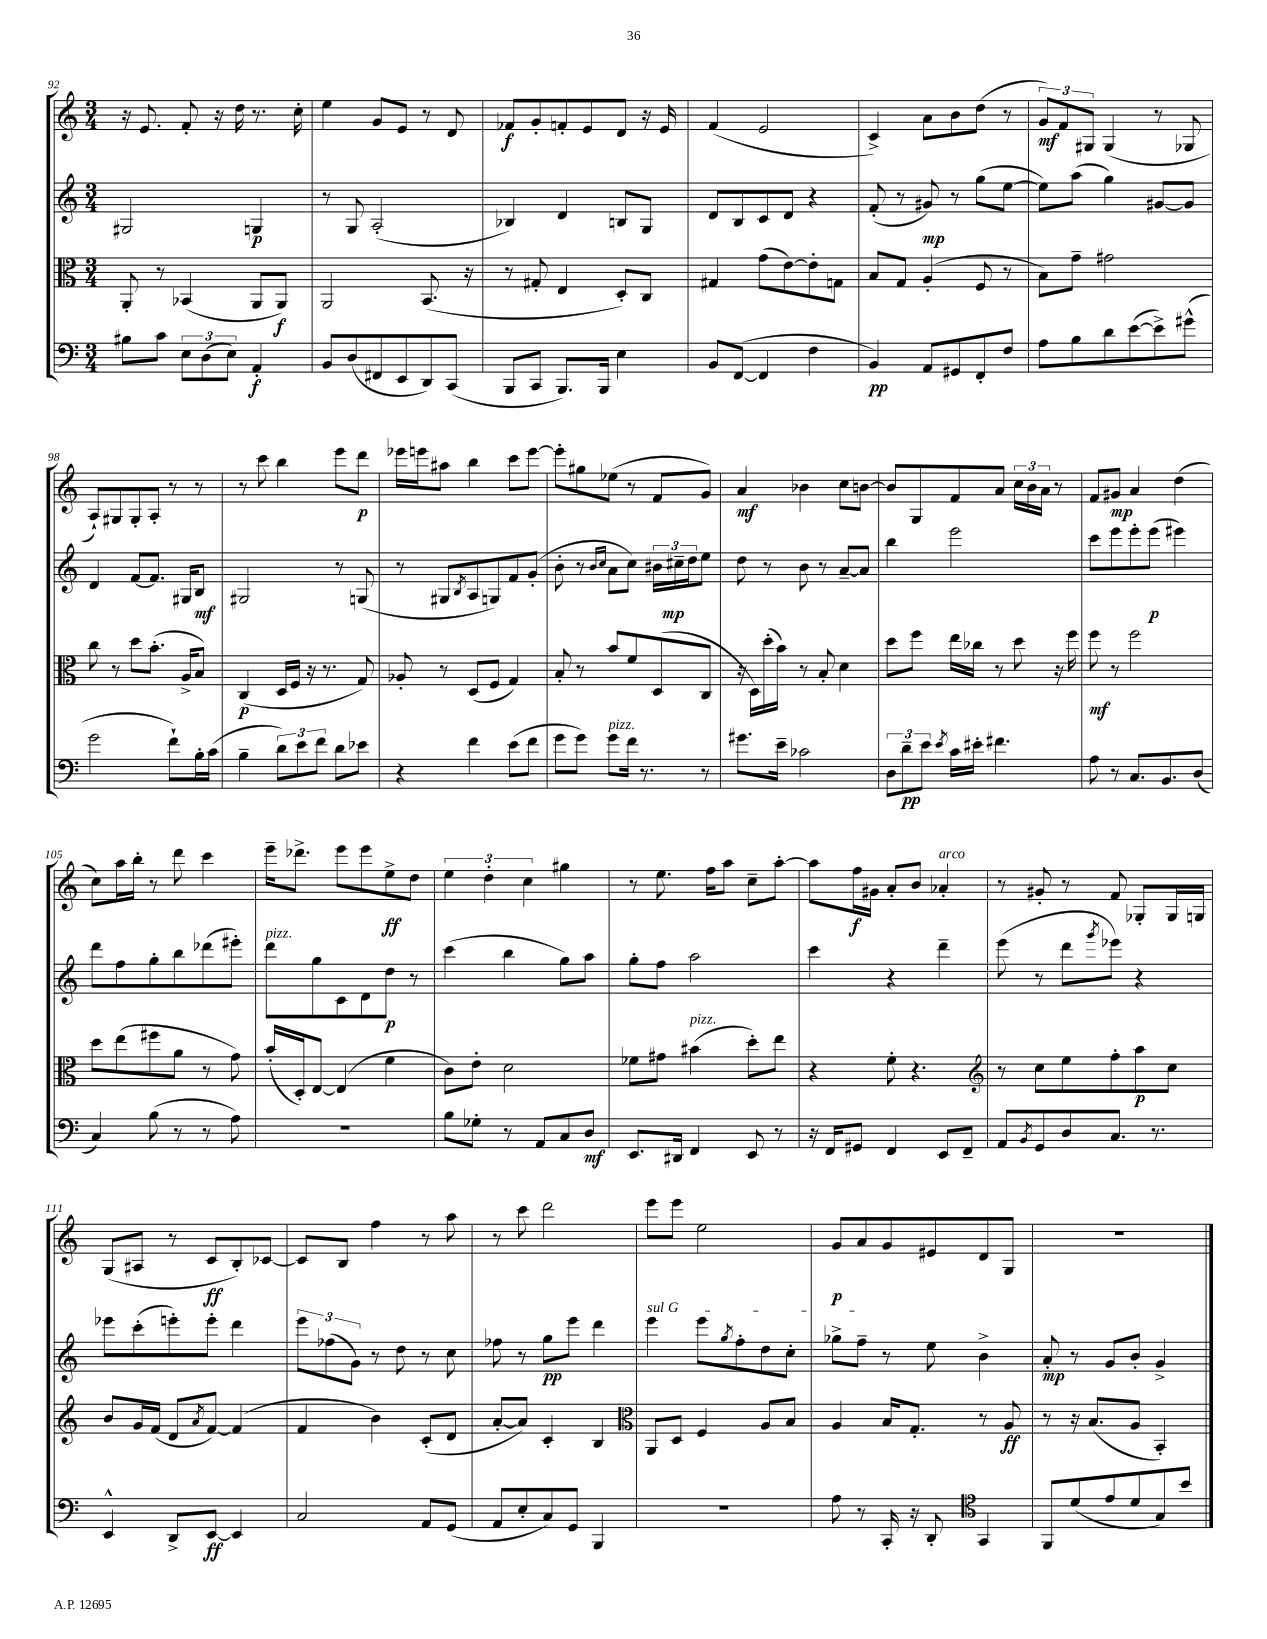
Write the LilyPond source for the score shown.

<<
\new StaffGroup <<
\new Staff = "s0" {
    \clef treble \key c \major \numericTimeSignature \time 3/4
    r16 e'8. f'8-. r16 d''16 r8. c''16-. |
    e''4 g'8 e'8 r8 d'8 |
    fes'8\f g'8-. f'8-. e'8 d'8 r16 e'16 |
    f'4( e'2 |
    c'4->) a'8 b'8 d''8( r8 |
    \tuplet 3/2 { g'8\mf) f'8 gis8 } gis4( r8 ges8 |
    a8-!) gis8 gis8-. a8-. r8 r8 |
    r8 c'''8 b''4 e'''8 d'''8\p |
    ees'''16 e'''16 ais''8 b''4 c'''8 e'''8~ |
    e'''8-. gis''8 ees''8( r8 f'8 g'8) |
    a'4\mf bes'4 c''8 b'8~ |
    b'8 g8 f'8 a'8 \tuplet 3/2 { c''16 b'16 a'16 } r8 |
    f'8 gis'8\mp a'4 d''4( |
    c''8) a''16 b''16-. r8 d'''8 c'''4 |
    e'''16-- des'''8.-> e'''8 e'''8 e''8->\ff d''8 |
    \tuplet 3/2 { e''4 d''4-. c''4 } gis''4 |
    r8 e''8. f''16 a''8 c''8-- a''8~-. |
    a''8 f''16\f gis'16 a'8-. b'8 aes'4-.^\markup { \italic "arco" } |
    r8 gis'8-. r8 f'8 ges8-. ges16 g16 |
    g8( ais8 r8 c'8\ff b8-.) ces'8~ |
    ces'8 b8 f''4 r8 a''8 |
    r8 c'''8 d'''2 |
    e'''8 e'''8 e''2 |
    g'8\p a'8 g'8 eis'8 d'8 g8 |
    R2. \bar "|." |
}
\new Staff = "s1" {
    \clef treble \key c \major \numericTimeSignature \time 3/4
    gis2 g4\p |
    r8 g8 a2-.( |
    bes4) d'4 b8 g8 |
    d'8 b8 c'8 d'8 r4 |
    f'8-.( r8 gis'8\mp) r8 g''8( e''8~ |
    e''8) a''8( g''4) gis'8~ gis'8 |
    d'4 f'8~ f'8. gis16 b8\mf |
    gis2 r8 g8( |
    r8 gis8 \acciaccatura { b8 } a8 g8) f'8 g'8-.( |
    b'8-. r8 \grace { b'16 c''16 } a'8 c''8) \tuplet 3/2 { bis'16 cis''16--\mp d''16 } e''8 |
    d''8 r8 b'8 r8 a'8~-- a'8 |
    b''4 e'''2 |
    c'''8 e'''8 e'''8-. e'''8\p( eis'''4) |
    d'''8 f''8 g''8-. b''8 des'''8( eis'''8-.) |
    d'''8^\markup { \italic "pizz." } g''8 c'8 d'8 d''8\p r8 |
    c'''4( b''4 g''8) a''8 |
    g''8-. f''8 a''2 |
    c'''4 r4 d'''4-- |
    e'''8( r8 d'''8 \acciaccatura { g'''8 } ees'''8) r4 |
    ees'''8 c'''8-.( e'''8-.) e'''8-. d'''4 |
    \tuplet 3/2 { e'''8 fes''8( g'8) } r8 d''8 r8 c''8 |
    fes''8 r8 g''8\pp e'''8 d'''4 |
    \once \override TextSpanner.bound-details.left.text = \markup { \italic "sul G" } e'''4\startTextSpan e'''8 \acciaccatura { g''8 } f''8-. d''8 c''8-. |
    ges''8-> f''8--\stopTextSpan r8 e''8 b'4-> |
    a'8-.\mp r8 g'8 b'8-. g'4-> \bar "|." |
}
\new Staff = "s2" {
    \clef alto \key c \major \numericTimeSignature \time 3/4
    a,8-. r8 bes,4( a,8 a,8\f) |
    a,2 b,8.( r16 |
    r8 gis8-. e4 d8-.) c8 |
    gis4 g'8( e'8~) e'8-. g8 |
    b8 g8 a4-.( f8 r8 |
    b8) g'8-- gis'2 |
    c''8 r8 d''8 b'8.-.( a16-> b8) |
    c4\p( d16 f16 r16 r8. g8) |
    aes8-. r8 d8( f8 g4) |
    b8-. r8 b'8 f'8 d8( c8 |
    r16 d16) d''16-.( b'16) r8 b8-. d'4 |
    d''8 f''8 e''16 ces''16 r8 d''8 r16 f''16 |
    f''8\mf r8 f''2 |
    d''8 e''8( fis''8 a'8 r8 g'8) |
    b'16-.( d16-.) e8~ e4( f'4 |
    c'8) e'8-. d'2 |
    fes'8 gis'8 bis'4^\markup { \italic "pizz." }( d''8-.) e''8 |
    r4 f'8-. r4. |
    \clef treble r8 c''8 e''8 f''8-. a''8\p c''8 |
    b'8 g'16 f'16( d'8 \acciaccatura { a'8 } f'8~) f'4( |
    f'4 b'4) c'8-.( d'8 |
    a'8~-. a'8) c'4-. b4 |
    \clef alto a,8 d8 f4 a8 b8 |
    a4 b16 g8.-. r8 a8\ff |
    r8 r16 b8.( a8 b,4-.) \bar "|." |
}
\new Staff = "s3" {
    \clef bass \key c \major \numericTimeSignature \time 3/4
    bis8 c'8 \tuplet 3/2 { e8 d8( e8) } a,4-.\f |
    b,8 d8( fis,8 e,8 d,8) c,8( |
    b,,8 c,8 b,,8.) b,,16 e4 |
    b,8 f,8~( f,4 f4 |
    b,4\pp) a,8 gis,8 f,8-. f8 |
    a8 b8 d'8 e'8~( e'8->) gis'8-^( |
    g'2 f'8-!) b16-. c'16( |
    b4-- \tuplet 3/2 { d'8) e'8 f'8 } d'8 ees'8 |
    r4 f'4 e'8( f'8 |
    g'8 g'8) g'8^\markup { \italic "pizz." } f'16 r8. r8 |
    gis'8. e'16-- ces'2 |
    \tuplet 3/2 { d8 d'8--\pp e'8 } \acciaccatura { e'8 } c'16 eis'16-. fis'4. |
    a8 r8 c8. b,8. d8( |
    c4) b8( r8 r8 a8) |
    R2. |
    b8 ges8-. r8 a,8 c8 d8\mf |
    e,8. dis,16 f,4 e,8 r8 |
    r16 f,16 gis,8 f,4 e,8 f,8-- |
    a,8 \acciaccatura { b,8 } g,8 d8 c8. r8. |
    e,4-^ d,8-> e,8~\ff e,4 |
    c2 a,8 g,8( |
    a,8 e8-. c8) g,8 b,,4 |
    R2. |
    a8 r8 c,16-. r16 d,8-. \clef tenor g,4 |
    f,8 d'8( e'8 d'8 g8) b'8 \bar "|." |
}
>>
>>
\layout { \context { \Score currentBarNumber = #92 } }
